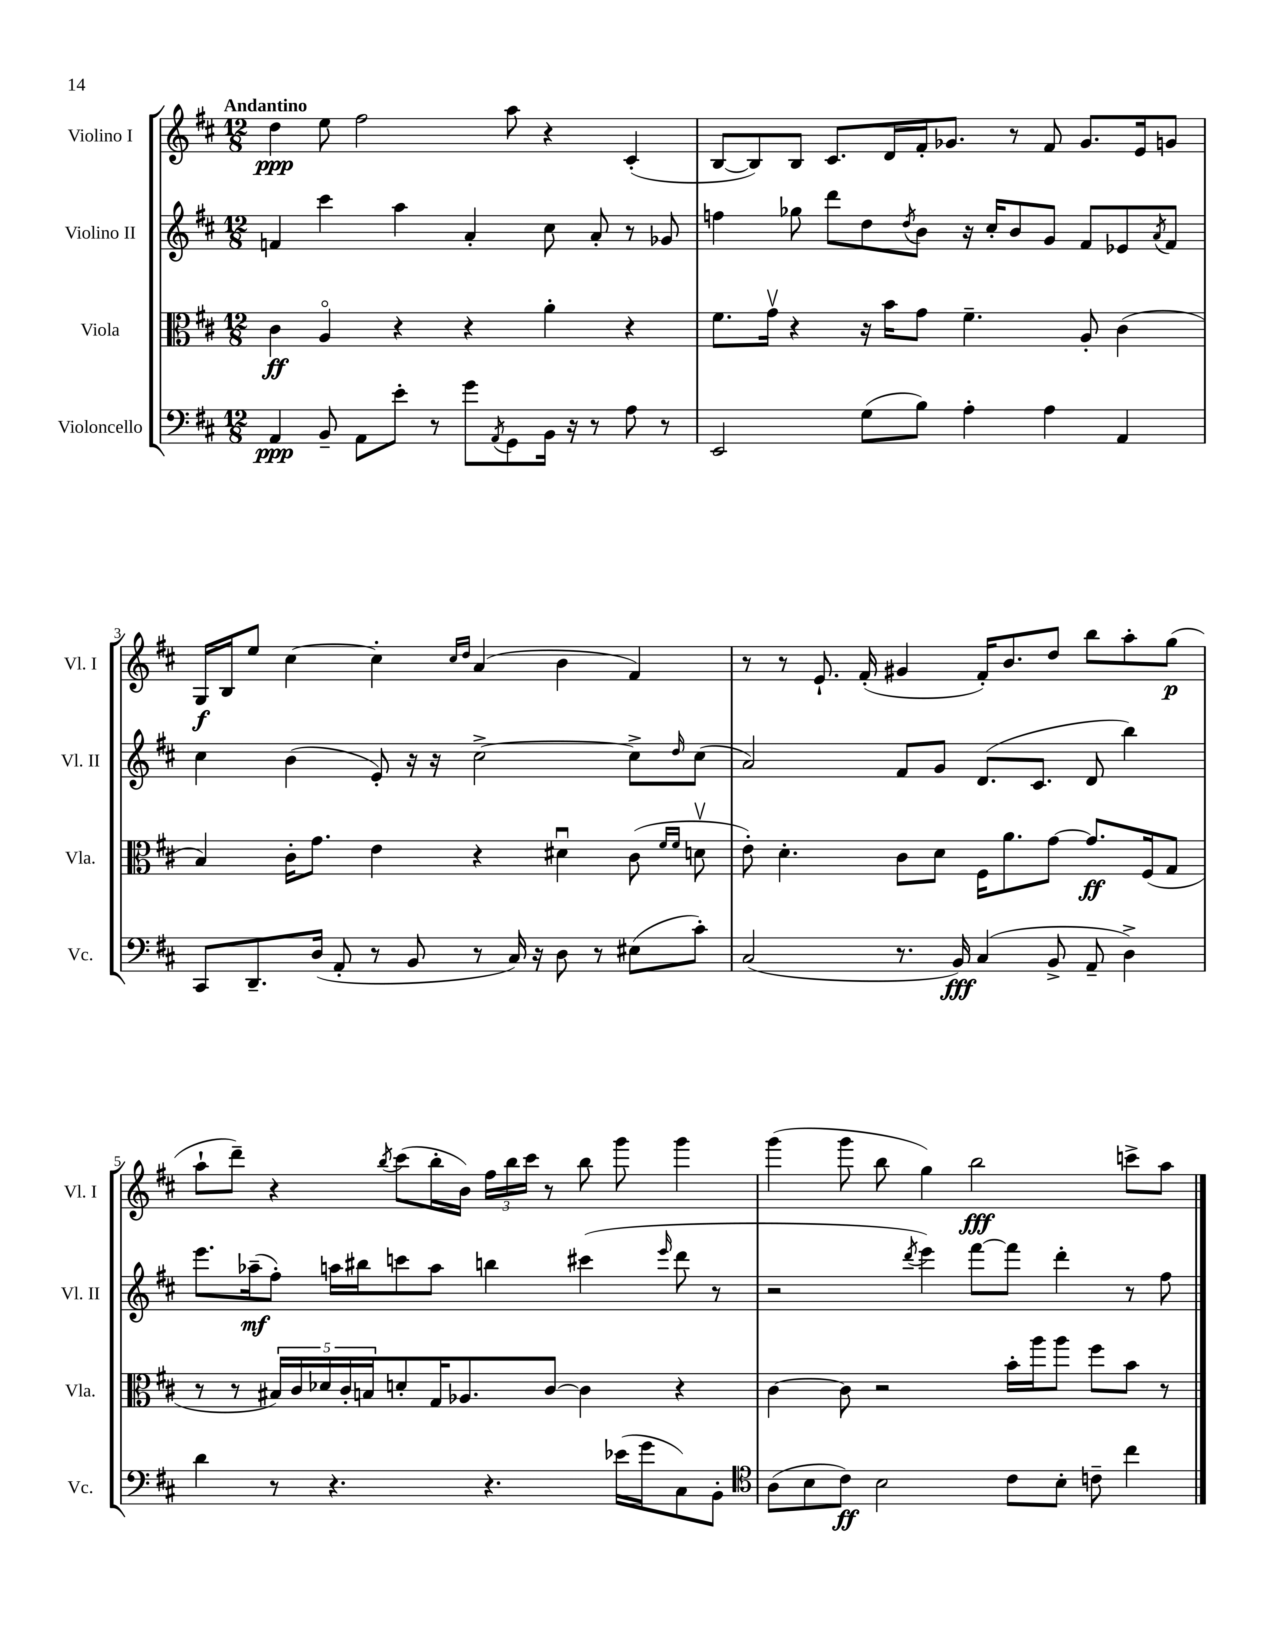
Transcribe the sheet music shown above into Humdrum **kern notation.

**kern	**kern	**kern	**kern
*staff4	*staff3	*staff2	*staff1
*clefF4	*clefC3	*clefG2	*clefG2
*k[f#c#]	*k[f#c#]	*k[f#c#]	*k[f#c#]
*M12/8	*M12/8	*M12/8	*M12/8
4AA	4c#	4f	4dd
8BB~	4Ao	4ccc#	8ee
8AA	.	.	2ff#
8e'	4r	4aa	.
8r	.	.	.
8g	4r	4a'	.
8qAA	.	.	.
8GG	.	.	8aa
16BB	4a'	8cc#	4r
16r	.	.	.
8r	.	8a'	.
8A	4r	8r	(4c#'
8r	.	8g-	.
=	=	=	=
2EE	8.f#	4ff	[8B
.	.	.	8B])
.	16gv	.	.
.	4r	8gg-	8B
.	.	8ddd	8.c#
(8G	16r	8dd	.
.	16b	.	16d
.	.	8qdd	.
8B)	8g	8b	16f#'
.	.	.	8.g-
4A'	4.f#~	16r	.
.	.	16cc#'	.
.	.	8b	8r
4A	.	8g	8f#
.	8A'	8f#	8.g-
4AA	(4c#	8e-	.
.	.	.	16e
.	.	8qa	.
.	.	8f#	8g
=	=	=	=
8CC#	4B)	4cc#	16G
.	.	.	16B
8.DD~	.	.	8ee
.	16c#'	(4b	[4cc#
(16D	8.g	.	.
8AA'	.	.	.
8r	4e	8e')	4cc#']
8BB	.	16r	.
.	.	16r	.
.	.	.	16qqcc#
.	.	.	16qqdd
8r	4r	[2cc#^	(4a
16C#)	.	.	.
16r	.	.	.
8D	4d#u	.	4b
8r	.	.	.
(8E#	(8c#	8cc#^]	4f#)
.	16qqf#	.	.
.	16qqf#	16qqdd	.
8c#')	8dv	(8cc#	.
=	=	=	=
(2C#	8e')	2a)	8r
.	4.d'	.	8r
.	.	.	8.e`
.	.	.	(16f#'
8.r	8c#	8f#	4g#
.	8d	8g	.
16BB)	.	.	.
(4C#	16F#	(8.d	16f#')
.	8.a	.	8.b
.	.	8.c#	.
8BB^	[8g	.	8dd
8AA~	8.g]	8d	8bb
4D^)	.	4bb)	8aa'
.	(16F#	.	.
.	8G	.	(8gg
=	=	=	=
4d	8r	8.eee	8aa`
.	8r	.	8ddd~)
.	.	(16aa-~	.
8r	20B#)	8ff#')	4r
.	20c#	.	.
.	20d-	.	.
4.r	.	16aa	.
.	20c#'	.	.
.	.	16bb#	.
.	20B	.	.
.	.	.	8qbb
.	8d'	8ccc	(8ccc#
.	16G	8aa	16bb'
.	8.A-	.	16b)
4.r	.	4bb	24ff#
.	.	.	24bb
.	.	.	24ccc#
.	[8c#	.	8r
.	4c#]	(4ccc#	8bb
(16e-	.	.	8ggg
16g	.	.	.
.	.	16qqeee	.
8C#)	4r	8ddd	4ggg
8BB'	.	8r	.
=	=	=	=
*clefC4	*	*	*
(8A	[4c#	2r	(4ggg
8B	.	.	.
8c#)	8c#]	.	8ggg
2B	2r	.	8bb
.	.	8qddd	.
.	.	4eee)	4gg)
.	.	[8fff#	2bb
8c#	16b'	8fff#]	.
.	16aa	.	.
8B'	8aa	4ddd'	.
8c~	8ff#	.	.
4cc#	8b	8r	8ccc^
.	8r	8ff#	8aa
==	==	==	==
*-	*-	*-	*-
